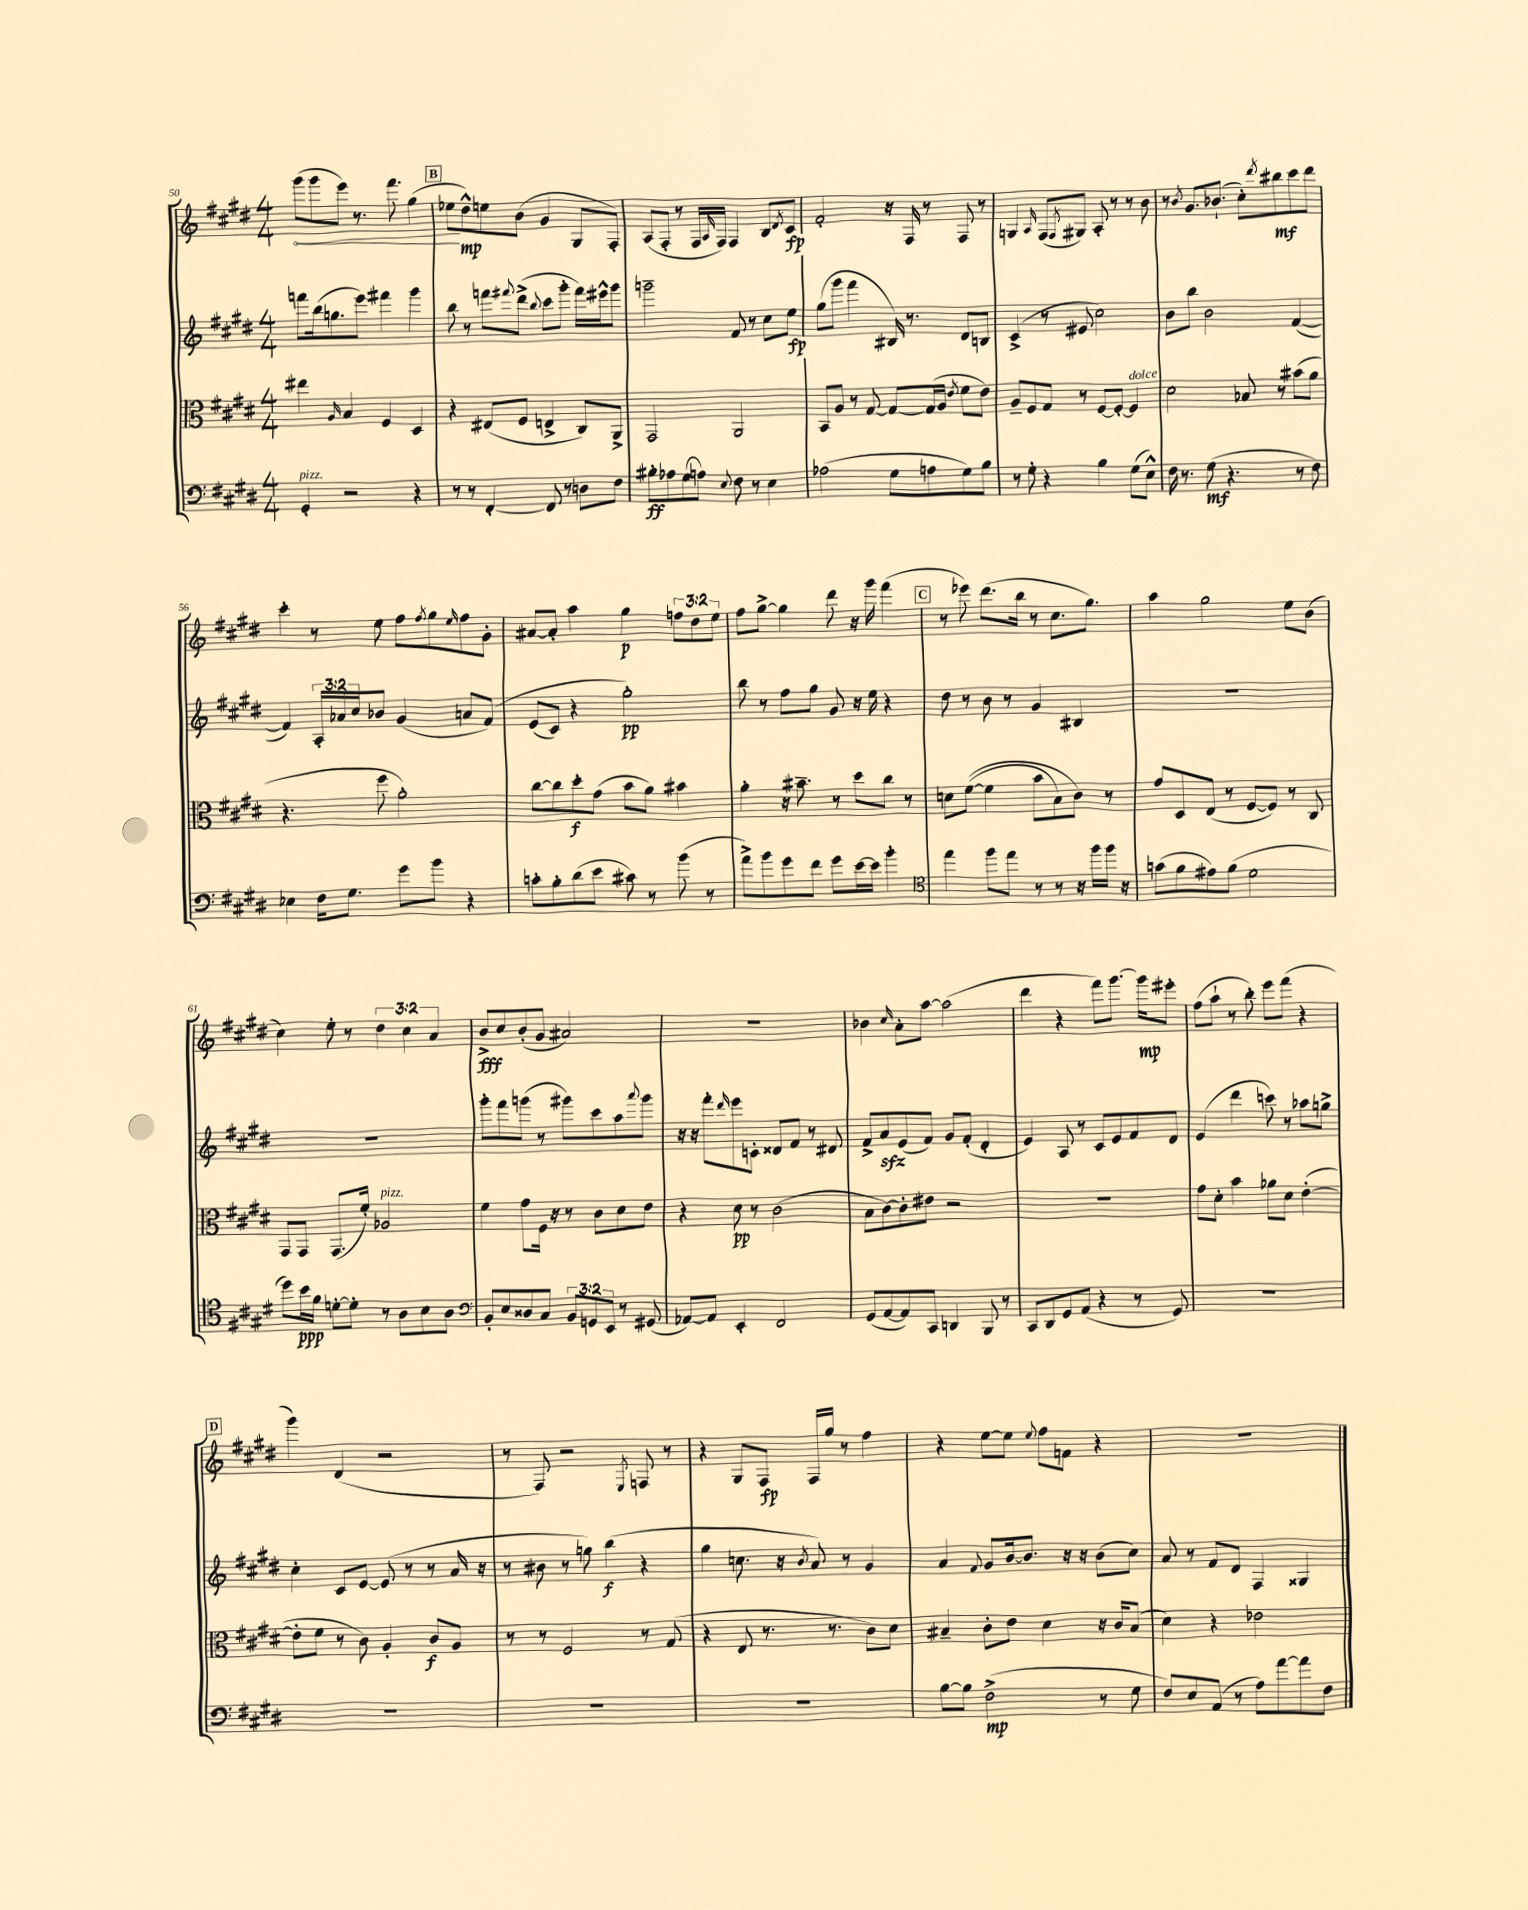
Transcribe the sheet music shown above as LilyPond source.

<<
\new StaffGroup <<
\new Staff = "s0" {
    \clef treble \key e \major \numericTimeSignature \time 4/4 \override Staff.TupletNumber.text = #tuplet-number::calc-fraction-text
    \once \override Hairpin.circled-tip = ##t gis'''8\<( gis'''8 e'''8) r8. fis'''8. gis''4( |
    \mark \markup { \box "B" } ees''8\! dis''8-^\mp) e''8 b'8( gis'4 gis8 fis8-.) |
    a8( fis8-. r8 fis16 \grace { a16 } fis16) fis4 b8 \acciaccatura { dis'8 } cis'8\fp |
    fis'2-. r16 fis16 r8 fis8 r8 |
    g4 \grace { a16 } fis8( \acciaccatura { fis8 } gis8) a8-. r8 r8 b'8 |
    r8 \acciaccatura { b'8 } gis'8. bes'8.-!( cis''8-.) \acciaccatura { dis'''8 } bis''8\mf cis'''8 dis'''8 |
    cis'''4-. r8 e''8 fis''8 \acciaccatura { fis''8 } gis''8 \grace { e''16 } fis''8 gis'8-. |
    ais'8~ ais'8-. a''4 gis''4\p \tuplet 3/2 { f''8 dis''8 e''8 } |
    fis''8 gis''8~-> gis''4 dis'''8 r16 gis'''16 fis'''4( |
    \mark \markup { \box "C" } r8 ees'''8) dis'''8.( b''16 r8 cis''8. gis''8.) |
    a''4 gis''2 e''8 b'8( |
    cis''4) e''8-. r8 \tuplet 3/2 { dis''4 cis''4 a'4 } |
    b'8->\fff cis''8 b'8-.( gis'8 ais'2) |
    R1 |
    bes'4 \grace { cis''16 } a'8-. a''8~ a''2( |
    dis'''4 r4 fis'''8) gis'''8.~ gis'''16\mp eis'''8-. |
    fis''8( a''8-! r8 b''8-.) e'''8 fis'''8( r4 |
    \mark \markup { \box "D" } gis'''4) dis'4( r2 |
    r8 fis8) r2 \acciaccatura { e8 } f8 r8 |
    r4 gis8 fis8\fp fis16 gis''16 r8 fis''4 |
    r4 e''8~ e''8 \appoggiatura { e''8 } fis''8 f'8 r4 |
    R1 \bar "|." |
}
\new Staff = "s1" {
    \clef treble \key e \major \numericTimeSignature \time 4/4 \override Staff.TupletNumber.text = #tuplet-number::calc-fraction-text
    f'''8 b''16( g''8. e'''8) fis'''4 gis'''4 |
    \mark \markup { \box "B" } b''8 r8 f'''8 \appoggiatura { fis'''8 } dis'''8->( \appoggiatura { b''8 } cis'''8 gis'''8-. fis'''16) eis'''16-^ gis'''8 |
    g'''2-- fis'8 r8 cis''8 e''8\fp |
    gis''8( gis'''8 fis'''4 bis16) r8. dis'8 b8 |
    cis'4->( r8 eis'8 cis''2) |
    b'8 b''8 b'2 fis'4~( |
    fis'4) \tuplet 3/2 { a16-. aes'16 cis''16 } bes'8 gis'4( a'8 fis'8)\( |
    e'8( cis'8) r4 gis''2-.\pp\) |
    b''8 r8 fis''8 gis''8 gis'8 r16 e''16 r4 |
    \mark \markup { \box "C" } dis''8 r8 b'8 r8 gis'4 bis4 |
    R1 |
    R1 |
    gis'''8-. fis'''8 g'''8( r8 gis'''8) cis'''8 a''8 \appoggiatura { a'''8 } gis'''8 |
    r16 r16 fis'''8-. \grace { dis'''16 } e'''8 c'8-. disis'8 fis'8 r8 dis'8 |
    fis'8-> a'8\sfz e'8( fis'8) gis'8 fis'8-.( dis'4-. |
    e'4) a8 r8 cis'8 e'8 fis'8 dis'8 |
    e'4( dis'''4 c'''8) r8 aes''8 g''8-> |
    \mark \markup { \box "D" } cis''4-. cis'8 e'8~ e'8( r8 r8 a'16 r16 |
    r8 bis'8 r8 g''8) b''4\f( r4 |
    gis''4 c''8. r16 \acciaccatura { b'8 } a'8) r8 gis'4 |
    a'4 \appoggiatura { fis'8 } gis'8 b'16~ b'8. r16 r16 b'8( cis''8) |
    a'8 r8 fis'8 dis'8 fis4 gisis4 \bar "|." |
}
\new Staff = "s2" {
    \clef alto \key e \major \numericTimeSignature \time 4/4
    eis''4 \grace { a16 } b4 fis4 dis4 |
    \mark \markup { \box "B" } r4 eis8( fis8 e4-> cis8) a,8-> |
    gis,2 a,2 |
    b,8 a8 r8 gis8~ gis8~ gis16( a16 \acciaccatura { e'8 } fis'8 e'8) |
    a8-- fis8 gis8 r8 fis8~ fis8~-. fis4^\markup { \italic "dolce" } |
    dis'2 bes8 r8 bis'8( a'8 |
    r4. fis''8 a'2-.) |
    cis''8~ cis''8 dis''8-.\f gis'8( b'8 a'8) bis'4 |
    a'4-. r16 bis'8.-- r8 dis''8 cis''8 r8 |
    \mark \markup { \box "C" } d'8 fis'8~(\( fis'4 b'8 b8) cis'8\) r8 |
    gis'8 dis8 e8( r8 fis8~ fis8) r8 cis8 |
    gis,8 gis,8 gis,8.( fis'16-.) aes2^\markup { \italic "pizz." } |
    fis'4 gis'8 fis16 r16 r8 cis'8 dis'8 e'8 |
    r4 dis'8\pp r8 cis'2( |
    b8 cis'8~) cis'8-. eis'8 r2 |
    R1 |
    gis'8 dis'8-. b'4 aes'8 dis'8 e'4~-.( |
    \mark \markup { \box "D" } e'8-. fis'8 r8 cis'8) a4-. cis'8\f a8 |
    r8 r8 fis2 r8 gis8( |
    r4 e8 r8. r8. cis'8) dis'8 |
    bis4-- cis'8-. e'8 dis'4 r16 cis'16 bis8( |
    dis'4) r4 ees'2 \bar "|." |
}
\new Staff = "s3" {
    \clef bass \key e \major \numericTimeSignature \time 4/4 \override Staff.TupletNumber.text = #tuplet-number::calc-fraction-text
    gis,4-.^\markup { \italic "pizz." } r2 r4 |
    \mark \markup { \box "B" } r8 r8 fis,4~-. fis,8 r8 d8 fis8 |
    bis8-.\ff aes8 gis8( a8) \appoggiatura { e8 } fis8 r8 e4 |
    aes2( gis8 a8 gis8) b8 |
    r8 gis8-. r4 b4 gis8( e8-^) |
    fis16 r8. gis8\mf( r4. r8 fis8) |
    ees4 fis16 gis8. gis'8 b'8 r4 |
    c'8-. b8-. dis'8( e'8 cis'8) r8 b'8( r8 |
    a'8->) b'8 gis'8 fis'8 gis'8 e'16~ e'16 b'4-. |
    \mark \markup { \box "C" } \clef tenor e''4 fis''8 e''8 r8 r8 r16 fis''16 fis''16 r16 |
    g'8( fis'8 eis'8) fis'8( dis'2 |
    dis''8) b'16\ppp fis'16 d'8~-. d'8-. r8 a8 b8 a8 |
    \clef bass b,8-. e8 disis8 cis8 \tuplet 3/2 { b,8 g,8 e,8 } r8 gis,8( |
    aes,8~) aes,8 e,4-. fis,2 |
    gis,8( a,8~ a,8) cis,8 d,4 b,,8 r8 |
    cis,8 dis,8 gis,8 a,8( r4 r8 gis,8) |
    R1 |
    \mark \markup { \box "D" } R1 |
    R1 |
    R1 |
    b8~ b8 fis2->\mp( r8 gis8 |
    fis8) e8 a,8( r8 a8) a'8~ a'8 fis8 \bar "|." |
}
>>
>>
\layout { \context { \Score currentBarNumber = #50 } }
